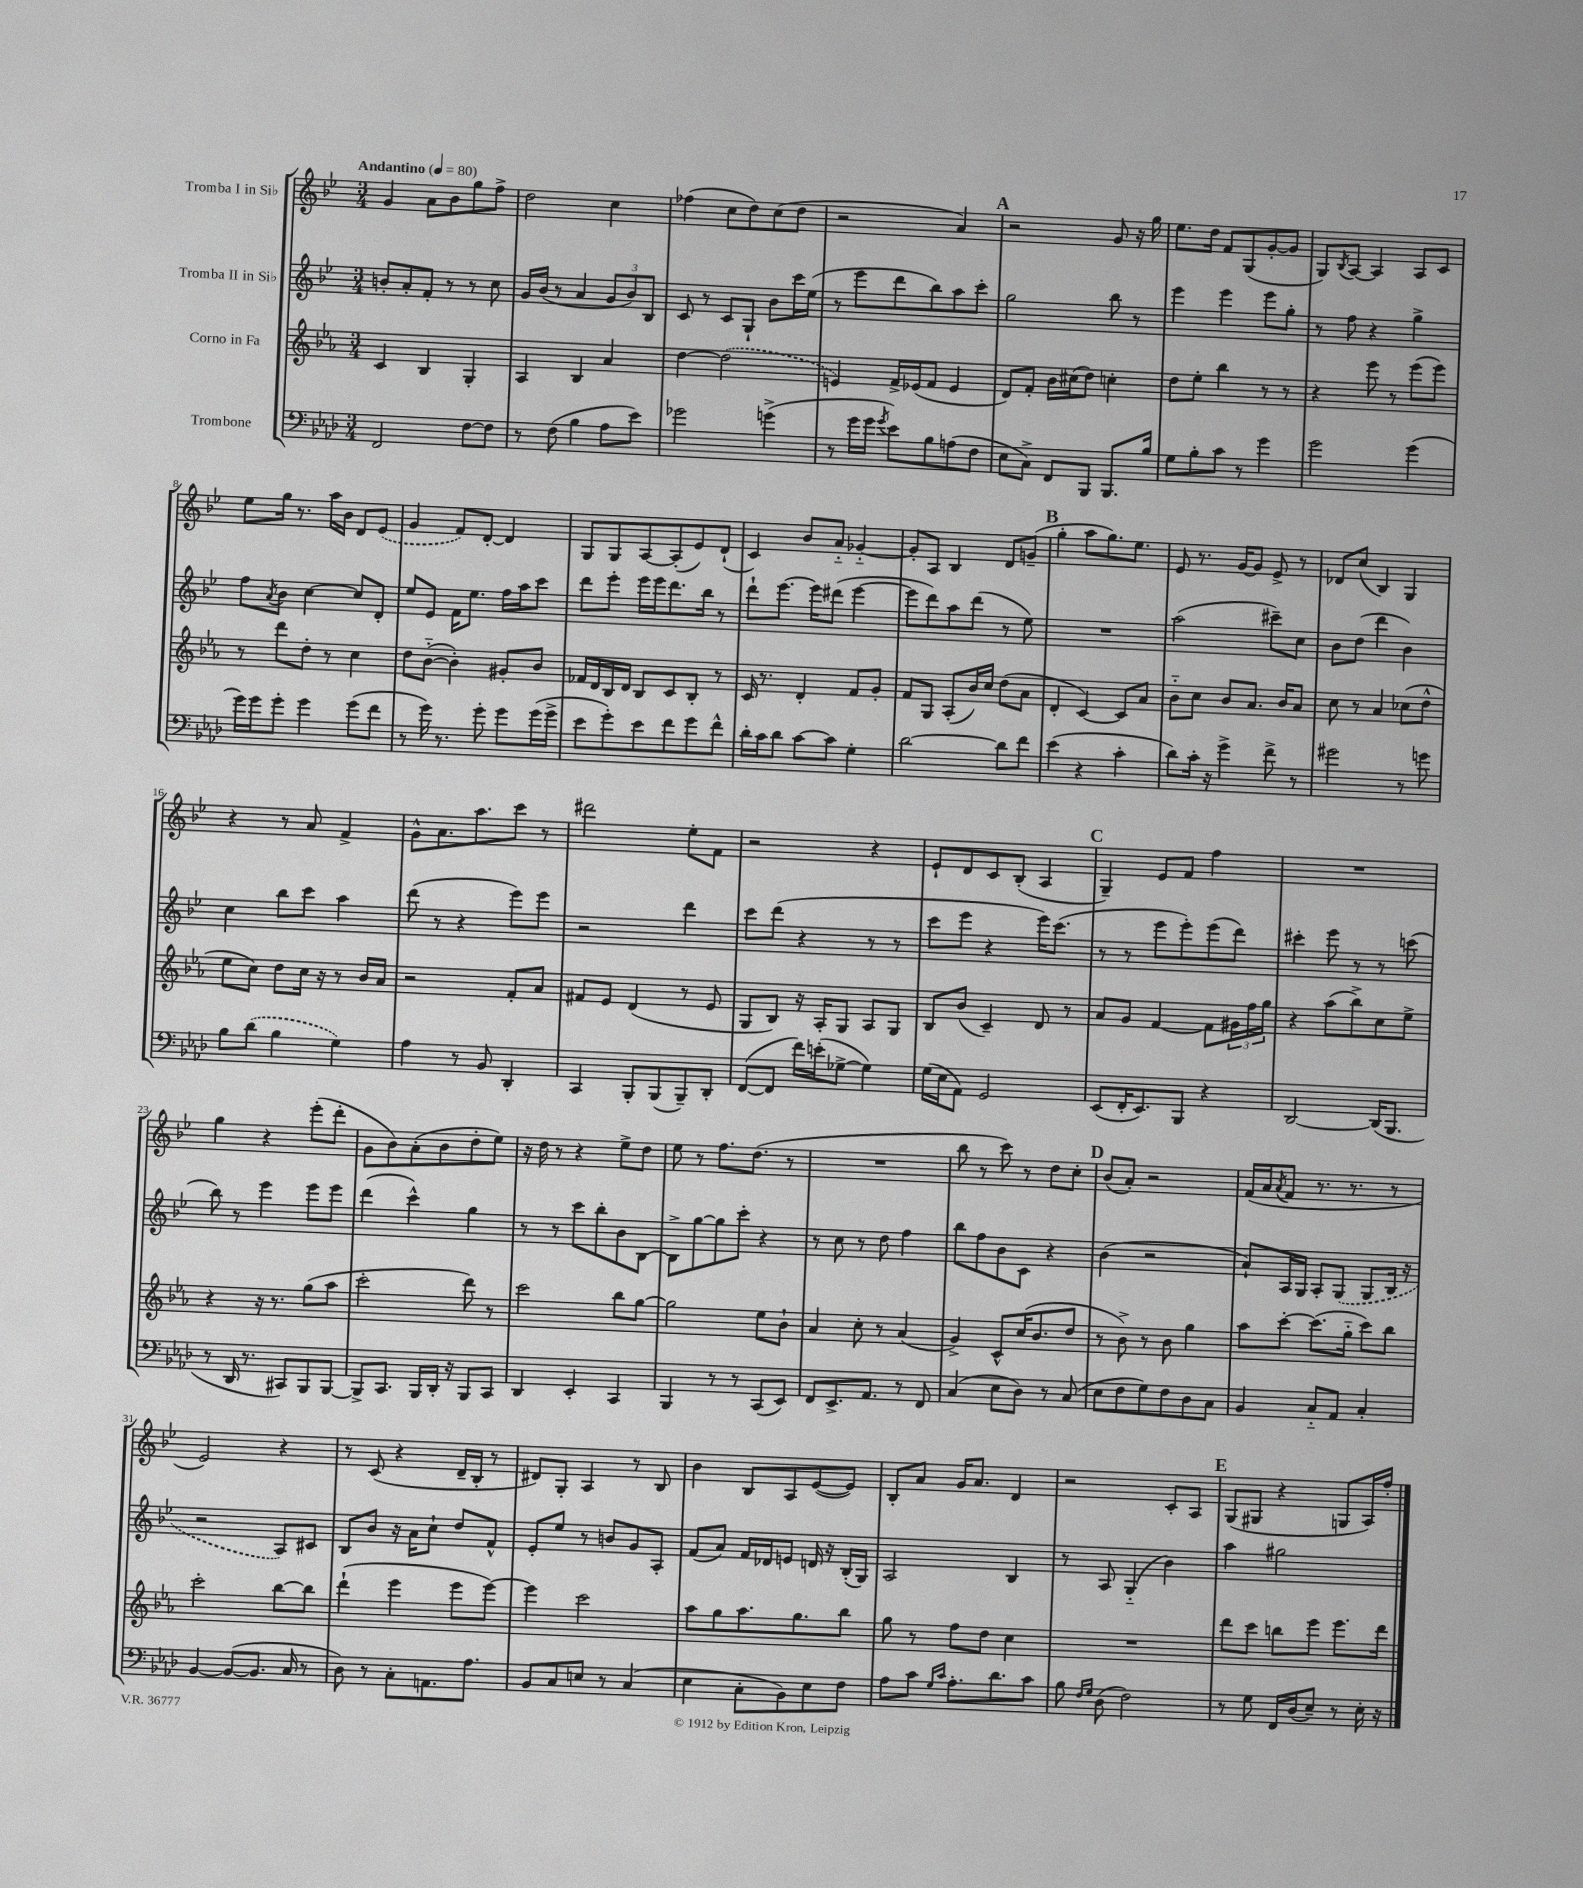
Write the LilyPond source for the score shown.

<<
\new StaffGroup <<
\new Staff = "s0" \with { instrumentName = "Tromba I in Sib" } {
    \clef treble \key bes \major \numericTimeSignature \time 3/4 \tempo "Andantino" 4 = 80
    g'4 a'8 bes'8 g''8 f''8-> |
    d''2 c''4 |
    fes''4( c''8 d''8) c''8( d''8 |
    r2 a'4) |
    \mark \markup { \bold "A" } r2 g'8 r16 g''16 |
    ees''8. d''16 f'8 g8( g'8~-. g'8 |
    g8) \acciaccatura { bes8 } a8~ a4 a8 c'8 |
    ees''8 g''16 r8. a''16 bes'16 d'8 \once \slurDashed ees'8( |
    g'4 f'8) d'8~-. d'4 |
    g8 g8 a8~ a8-.( ees'8) d'8-!( |
    c'4) bes'8 a'8-_ ges'4~-_ |
    ges'8-. a8 bes4 d'8 g'8--( |
    \mark \markup { \bold "B" } g''4-. a''8 g''8.) ees''8. |
    ees'8 r8. g'16~ g'8 ees'8-> r8 |
    des'8 c''8( bes4) g4 |
    r4 r8 a'8 f'4-> |
    g'8-^ a'8. a''8. c'''8 r8 |
    dis'''2 ees''8-. f'8 |
    r2 r4 |
    ees'8-! d'8 c'8 bes8-.( a4 |
    \mark \markup { \bold "C" } g4--) ees'8 f'8 f''4 |
    R2. |
    g''4 r4 ees'''8-.( d'''8-. |
    g'8 bes'8) a'8-.( bes'8 d''8-. ees''8) |
    r16 d''16 r8 r4 ees''8-> d''8 |
    ees''8 r8 f''8. d''8.( r8 |
    R2. |
    bes''8 r8 c'''8) r8 d''8 c''8-. |
    \mark \markup { \bold "D" } bes'8( a'8-.) r2 |
    f'16( a'16 \acciaccatura { a'8 } f'8 r8. r8. r8 |
    ees'2) r4 |
    r8 c'8( r4 d'16-- bes16-. r8 |
    dis'8) g8-. a4 r8 bes8 |
    bes'4 bes8 a8 ees'8~( ees'8) |
    bes8-. a'8 g'16 a'8. d'4 |
    r2 c'8-. a8 |
    \mark \markup { \bold "E" } g8( gis8 r4 g8 a16) f''16-. \bar "|." |
}
\new Staff = "s1" \with { instrumentName = "Tromba II in Sib" } {
    \clef treble \key bes \major \numericTimeSignature \time 3/4
    b'8-. a'8-. f'8-. r8 r8 c''8 |
    g'16 bes'16( r8 a'4 \tuplet 3/2 { g'8 bes'8) bes8 } |
    c'8 r8 c'8 g8-! bes'8 c'''16 ees''16( |
    r8 ees'''8 d'''8 bes''8) a''8 c'''8-. |
    \mark \markup { \bold "A" } g''2 bes''8 r8 |
    ees'''4 ees'''4 ees'''8 g''8-. |
    r8 f''8 r4 g''4-> |
    f''8 \acciaccatura { a'8 } bes'8 c''4~ c''8 d'8-. |
    ees''8 ees'8 f'16 ees''8. f''16 a''16 c'''8 |
    d'''8 ees'''8-. ees'''16 ees'''16 d'''8. bes''16 r8 |
    d'''8-! ees'''8.~ ees'''16 dis'''8( ees'''4~ |
    ees'''8 d'''8) a''8 d'''8( r8 ees''8) |
    \mark \markup { \bold "B" } R2. |
    a''2( cis'''8--) c''8 |
    bes'8 d''8( d'''4 bes'4) |
    c''4 bes''8 c'''8 a''4 |
    d'''8( r8 r4 ees'''8) ees'''8 |
    r2 d'''4 |
    c'''8 d'''8( r4 r8 r8 |
    c'''8 ees'''8 r4 ees'''16) c'''8.( |
    \mark \markup { \bold "C" } r8 r8 ees'''8 ees'''8-.) ees'''8( d'''8) |
    cis'''4-. ees'''8 r8 r8 c'''8( |
    bes''8) r8 ees'''4 ees'''8 ees'''8 |
    d'''4( c'''4-^) g''4 |
    r8 r8 c'''8 bes''8-. bes'8 bes8~ |
    bes8-> g''8~ g''8 c'''8-. r4 |
    r8 c''8 r8 d''8 f''4 |
    bes''8 f''8 bes'8 c'8 r4 |
    \mark \markup { \bold "D" } bes'4( r2 |
    a'8-!) a16 g16 a8-. \once \slurDashed g8( g8 bes16 r16 |
    r2 a8) cis'8 |
    bes8 bes'8 r16 a'16 c''8-! d''8 f'8-^ |
    ees'8-. ees''8 r8 b'8 g'8 a8-. |
    f'8( a'8) f'16 des'16 e'8 d'16 r16 bes16-.( g16) |
    a2 bes4 |
    r8 a8 g4-_( bes'4) |
    \mark \markup { \bold "E" } a''4 gis''2 \bar "|." |
}
\new Staff = "s2" \with { instrumentName = "Corno in Fa" } {
    \clef treble \key ees \major \numericTimeSignature \time 3/4
    c'4 bes4 g4-. |
    aes4 bes4 aes'4 |
    d''4~ \once \slurDashed d''2( |
    e'4) f'16-> ees'16( f'8 ees'4 |
    \mark \markup { \bold "A" } d'8) f'8-. bes'16 cis''16( d''8) c''4-. |
    d''8 ees''8-. bes''4 r8 r8 |
    r4 ees'''8 r8 ees'''8( ees'''8) |
    r8 d'''8 d''8-. r8 c''4 |
    d''8 bes'8~-_( bes'4-.) gis'8-. bes'8 |
    fes'16 d'16 bes16 d'16 bes8 c'8 bes8-. r8 |
    c'16 r8. d'4-. f'8 g'8-. |
    f'8 g8 aes8-.( bes'16) c''16 d''8( aes'8 |
    \mark \markup { \bold "B" } d'4-. c'4~) c'8 aes'8 |
    bes'8-_ c''8 bes'8 aes'8. bes'16 aes'8 |
    c''8 r8 aes'4 ces''8( d''8-^ |
    ees''8 c''8) d''8 c''16 r16 r8 bes'16 aes'16 |
    r2 f'8-. aes'8 |
    fis'8 ees'8 d'4( r8 ees'8 |
    g8 bes8) r16 aes16-. g8 aes8 g8 |
    bes8 bes'8( c'4--) d'8 r8 |
    \mark \markup { \bold "C" } aes'8 g'8 f'4~ f'8 \tuplet 3/2 { gis'16 f''16 g''16 } |
    r4 aes''8( bes''8->) c''8 ees''8-> |
    r4 r16 r8. g''8( aes''8 |
    c'''2-. d'''8) r8 |
    c'''2 bes''8 g''8~ |
    g''2 ees''8 bes'8-! |
    aes'4 c''8-. r8 aes'4( |
    g'4->) c'8-^ c''16( bes'8. d''8 |
    \mark \markup { \bold "D" } r8 bes'8->) r8 bes'8 g''4 |
    aes''8 c'''8~-. c'''8.( g''16-_ c'''8) bes''8 |
    c'''2-. bes''8~ bes''8 |
    d'''4-!( ees'''4 ees'''8 ees'''8~) |
    ees'''4 c'''2 |
    aes''8 g''8 aes''8. g''8. bes''8 |
    g''8 r8 f''8 d''8 c''4 |
    R2. |
    \mark \markup { \bold "E" } d'''8 c'''8 b''8 ees'''8 ees'''8. d'''16 \bar "|." |
}
\new Staff = "s3" \with { instrumentName = "Trombone" } {
    \clef bass \key aes \major \numericTimeSignature \time 3/4
    f,2 f8~ f8 |
    r8 f8( bes4 aes8 ees'8) |
    ges'2 g'4->( |
    r8 g'16 g'16 \acciaccatura { g'8 } ees'8) bes8 a8( f8 |
    \mark \markup { \bold "A" } ees8 c8->) f,8 bes,,8 bes,,8. bes16 |
    g8 bes8-. c'8 r8 g'4 |
    g'2 g'4( |
    g'16) g'16 g'8-. g'4 g'8( f'8 |
    r8 g'16) r8. g'8-. g'8 g'16( g'16-> |
    ees'8 g'8-.) ees'8 f'8 g'8 f'8-^ |
    des'16-. c'16 des'8 c'8~ c'8 g4-. |
    des'2~ des'8 f'8 |
    \mark \markup { \bold "B" } ees'4( r4 c'4-. |
    des'8) c'16-. r16 g'4-> f'8-> r8 |
    gis'2 r8 g'8 |
    bes8 \once \slurDashed des'8( bes4 g4) |
    aes4 r8 bes,8 des,4-. |
    c,4 bes,,8-. bes,,8( bes,,8--) des,8-. |
    f,8~( f,8 f'16) e'16-.( ges8~-> ges4) |
    g16( ees16 aes,8) g,2 |
    \mark \markup { \bold "C" } ees,8( f,16-. ees,8.) bes,,8 r4 |
    des,2~ des,16( bes,,8. |
    r8 des,16 r8. cis,8) bes,,8 bes,,8~ |
    bes,,8-> c,8. bes,,16 des,16-. r16 bes,,8 c,8 |
    des,4 ees,4-. c,4 |
    bes,,4 r8 r8 c,8( ees,8) |
    f,8 ees,8.-> aes,8. r8 f,8 |
    c4( ees8 des8) r8 c8( |
    \mark \markup { \bold "D" } ees8 f8 g8) f8 des8 c8 |
    bes,4 c8-_ aes,8 c4-. |
    bes,4~ bes,8~( bes,8. c16 r8 |
    des8) r8 c8-. a,8. aes8. |
    bes,8 c8 e8 r8 c4( |
    ees4 c8-. bes,8) ees8 f8 |
    aes8 c'8 \grace { g16 c'16 } aes8.-. des'8. c'8 |
    bes8 \grace { f16 g16 } des8( f2) |
    \mark \markup { \bold "E" } r8 g8 f,16 des16( ees8--) r8 ees16-. r16 \bar "|." |
}
>>
>>
